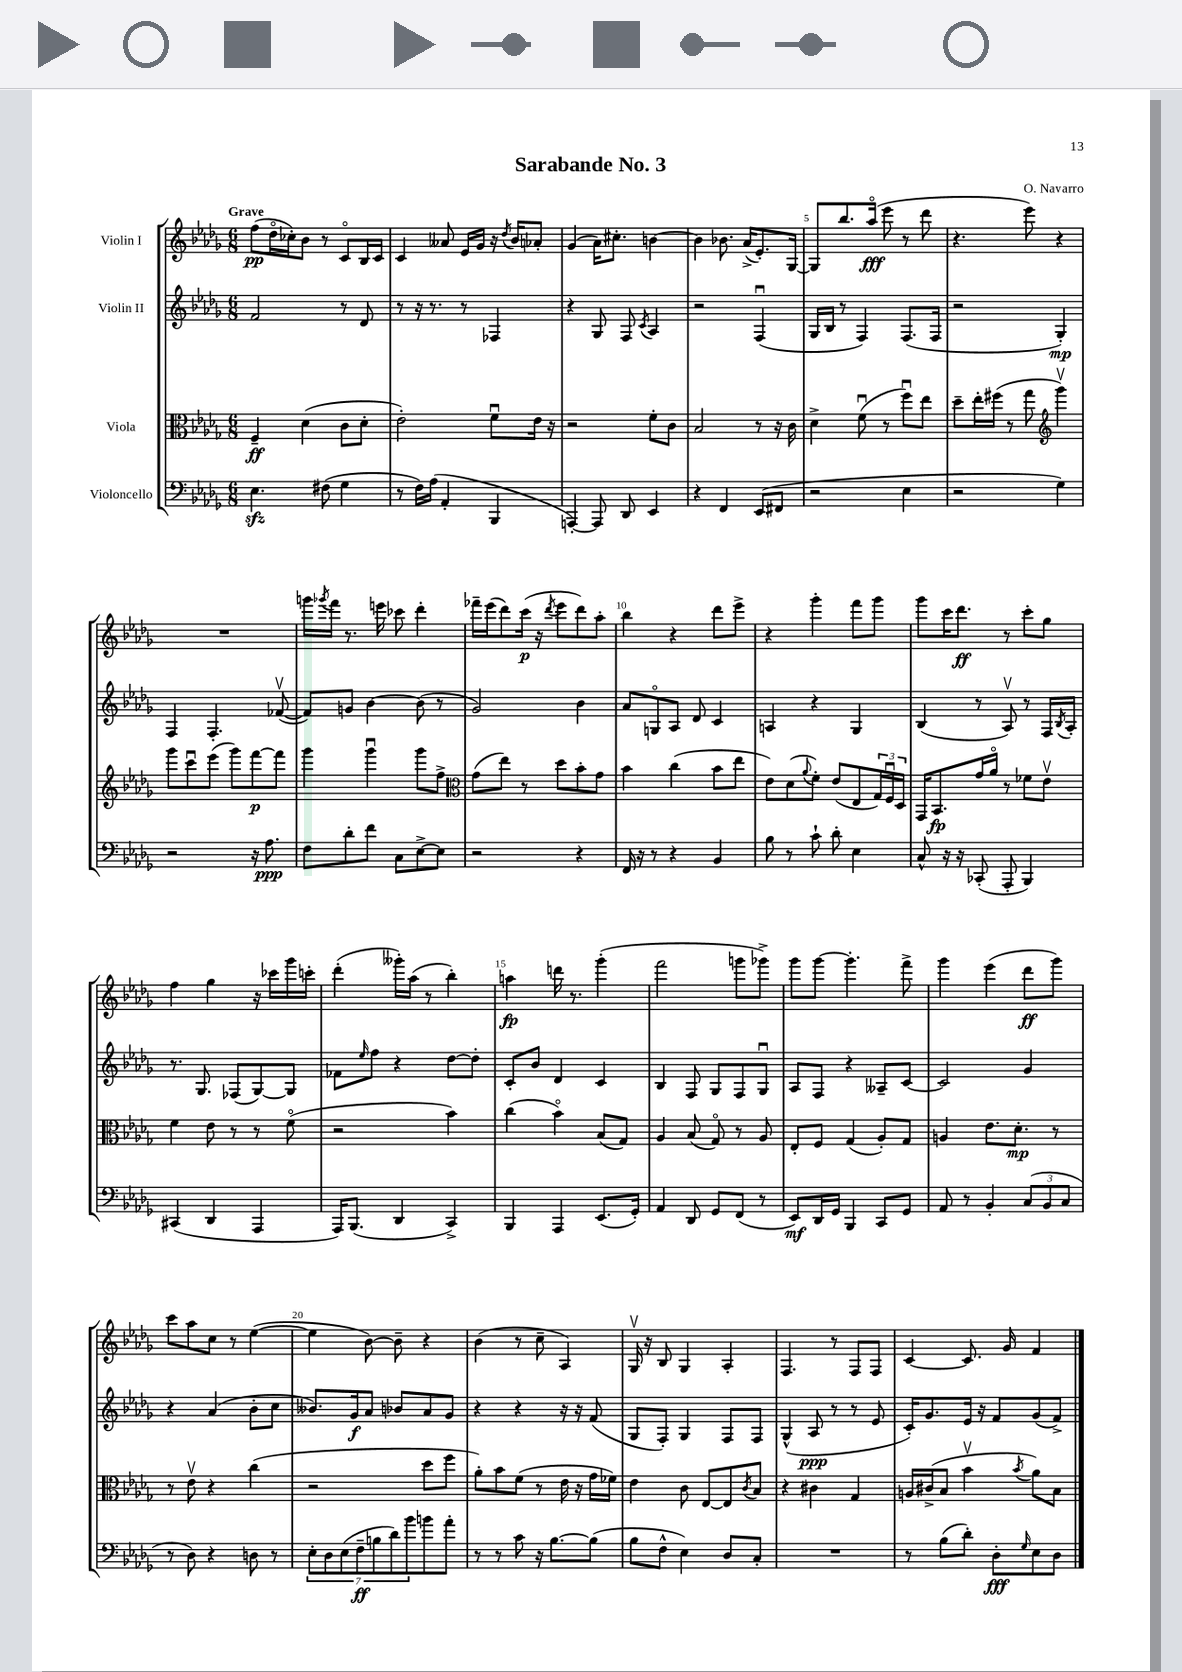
\header { title = "Sarabande No. 3" composer = "O. Navarro" }
<<
\new StaffGroup <<
\new Staff = "s0" \with { instrumentName = "Violin I" } {
    \clef treble \key des \major \numericTimeSignature \time 6/8 \tempo "Grave"
    f''8\pp( des''16\flageolet ces''16-.) bes'8 r8 c'8\flageolet bes16 c'16 |
    c'4 aeses'8 ees'16 ges'16 r16 \acciaccatura { des''8 } bes'16 aes'8-. |
    ges'4( aes'16) cis''8.-. b'4~ |
    b'4 bes'8. aes'16->( ees'8.-.) ges16~ |
    ges8 bes''8. aes''16\flageolet\fff( ees'''8 r8 des'''8 |
    r4. ees'''8) r4 |
    R2. |
    g'''16 \acciaccatura { ges'''8 } f'''16 r8. e'''16 ces'''8 des'''4-. |
    fes'''16-- ees'''16( des'''8) c'''16\p( r16 \acciaccatura { des'''8 } ees'''8 des'''8) aes''8-. |
    bes''4 r4 des'''8 ees'''8-> |
    r4 ges'''4-. f'''8 ges'''8 |
    ges'''8 c'''16 des'''8.\ff r8 c'''8-. ges''8 |
    f''4 ges''4 r16 ces'''16 ges'''16 c'''16-. |
    des'''4-.( geses'''16-.) aes''16( r8 bes''4-.) |
    a''4\fp d'''16 r8. ges'''4-.( |
    f'''2 g'''8 ges'''8->) |
    ges'''8 ges'''8~ ges'''4.-. f'''8-> |
    ges'''4 ees'''4( des'''8\ff ges'''8) |
    c'''8 aes''8 c''8 r8 ees''4~( |
    ees''4 bes'8~) bes'8-- r4 |
    bes'4( r8 c''8-- aes4) |
    ges16\upbow r16 bes8 ges4 aes4-. |
    f4. r8 f8 f8 |
    c'4~ c'8. ges'16 f'4 \bar "|." |
}
\new Staff = "s1" \with { instrumentName = "Violin II" } {
    \clef treble \key des \major \numericTimeSignature \time 6/8
    f'2 r8 des'8 |
    r8 r16 r8. r8 fes4 |
    r4 ges8 f8 \acciaccatura { c'8 } aes4 |
    r2 f4\downbow( |
    ges16 bes16 r8 f4) f8.( f16 |
    r2 ges4-.\mp) |
    f4 f4.-. fes'8~\upbow( |
    fes'8) g'8 bes'4~ bes'8( r8 |
    ges'2) bes'4 |
    aes'8 g8\flageolet aes8 des'8 c'4 |
    a4 r4 ges4 |
    bes4( r8 aes8\upbow) r8 f16 \acciaccatura { bes8 } aes16-. |
    r8. ges8. fes8( ges8~) ges8 |
    fes'8 \grace { ees''16 } f''8 r4 des''8~ des''8-. |
    c'8-. bes'8 des'4 c'4 |
    bes4 f8 ges8 f8 ges8\downbow |
    aes8 f8 r4 aeses8-- c'8~ |
    c'2 ges'4 |
    r4 aes'4( bes'8-. c''8 |
    beses'8.) ges'16\f aes'8 bes'8 aes'8 ges'8 |
    r4 r4 r16 r16 f'8( |
    ges8 f8-.) ges4 f8 f8 |
    ges4-^( aes8\ppp r8 r8 ees'8 |
    c'16-.) ges'8. ees'16 r16 f'8 ges'8( f'8->) \bar "|." |
}
\new Staff = "s2" \with { instrumentName = "Viola" } {
    \clef alto \key des \major \numericTimeSignature \time 6/8
    f4--\ff des'4( c'8 des'8-. |
    ees'2-.) f'8\downbow ees'16 r16 |
    r2 f'8-. c'8 |
    bes2 r8 r16 c'16 |
    des'4-> f'8\downbow( r8 f''8\downbow) ees''8 |
    des''8-- ees''16-. fis''16( r8 ges''8 \clef treble ges'''4\upbow) |
    ges'''8 c'''8\downbow ees'''8( ges'''8) f'''8~\p f'''8 |
    ges'''4 ges'''4\downbow ges'''8 f''8-> |
    \clef alto ges'8( ees''8) r8 des''8 bes'8-. ges'8 |
    bes'4 c''4( bes'8 ees''8 |
    ees'8) des'8( \appoggiatura { aes'8 } f'8-.) ees'8( ees8 \tuplet 3/2 { ges16) f16\downbow des16 } |
    ges,16 bes,8.\fp ges'16 aes'16\flageolet r8 fes'8 ees'8\upbow |
    f'4 ees'8 r8 r8 f'8\flageolet( |
    r2 bes'4) |
    c''4( bes'4\flageolet) bes8( ges8) |
    aes4 bes8( ges8\flageolet) r8 aes8 |
    ees8-. f8 ges4( aes8-.) ges8 |
    a4 ees'8. des'8.-.\mp r8 |
    r8 ees'8\upbow r4 c''4( |
    r2 des''8 f''8 |
    aes'8-.) bes'8 f'8( r8 ees'16 r16 ges'16 fes'16) |
    ees'4 c'8 ees8~ ees8 \acciaccatura { c'8 } bes8 |
    r4 cis'4 ges4 |
    a16 cis'16->( bes8 bes'4\upbow \acciaccatura { bes'8 } aes'8) bes8 \bar "|." |
}
\new Staff = "s3" \with { instrumentName = "Violoncello" } {
    \clef bass \key des \major \numericTimeSignature \time 6/8
    ees4.\sfz fis8( ges4 |
    r8 f16) aes16( aes,4-. bes,,4 |
    a,,4~-.) a,,8 des,8 ees,4 |
    r4 f,4 ees,8( fis,8 |
    r2 ees4 |
    r2 ges4) |
    r2 r16 aes8.\ppp |
    f8 des'8-. f'8 c8 ees8~-> ees8 |
    r2 r4 |
    f,16 r16 r8 r4 bes,4 |
    bes8 r8 c'8-! des'8-. ees4 |
    c8-^ r16 r16 ces,8-.( aes,,8-. bes,,4) |
    cis,4( des,4 aes,,4 |
    aes,,16) bes,,8.( des,4 c,4->) |
    bes,,4 aes,,4 ees,8.( ges,16-.) |
    aes,4 des,8 ges,8 f,8( r8 |
    ees,8\mf) des,16 ges,16 bes,,4 c,8 ges,8 |
    aes,8 r8 bes,4-. \tuplet 3/2 { c8( bes,8 c8 } |
    r8 des8) r4 d8 r8 |
    \tuplet 7/4 { ees8-. des8 ees8( f8--\ff b8 des'8) bes'8 } b'8 aes'8-. |
    r8 r8 c'8 r16 bes8.~ bes8( |
    bes8 f8-^ ees4) des8 c8-. |
    R2. |
    r8 bes8( des'8-.) des8-.\fff \grace { ges16 } ees8 des8 \bar "|." |
}
>>
>>
\layout { \context { \Score \override BarNumber.break-visibility = ##(#f #t #t) barNumberVisibility = #(every-nth-bar-number-visible 5) } }
